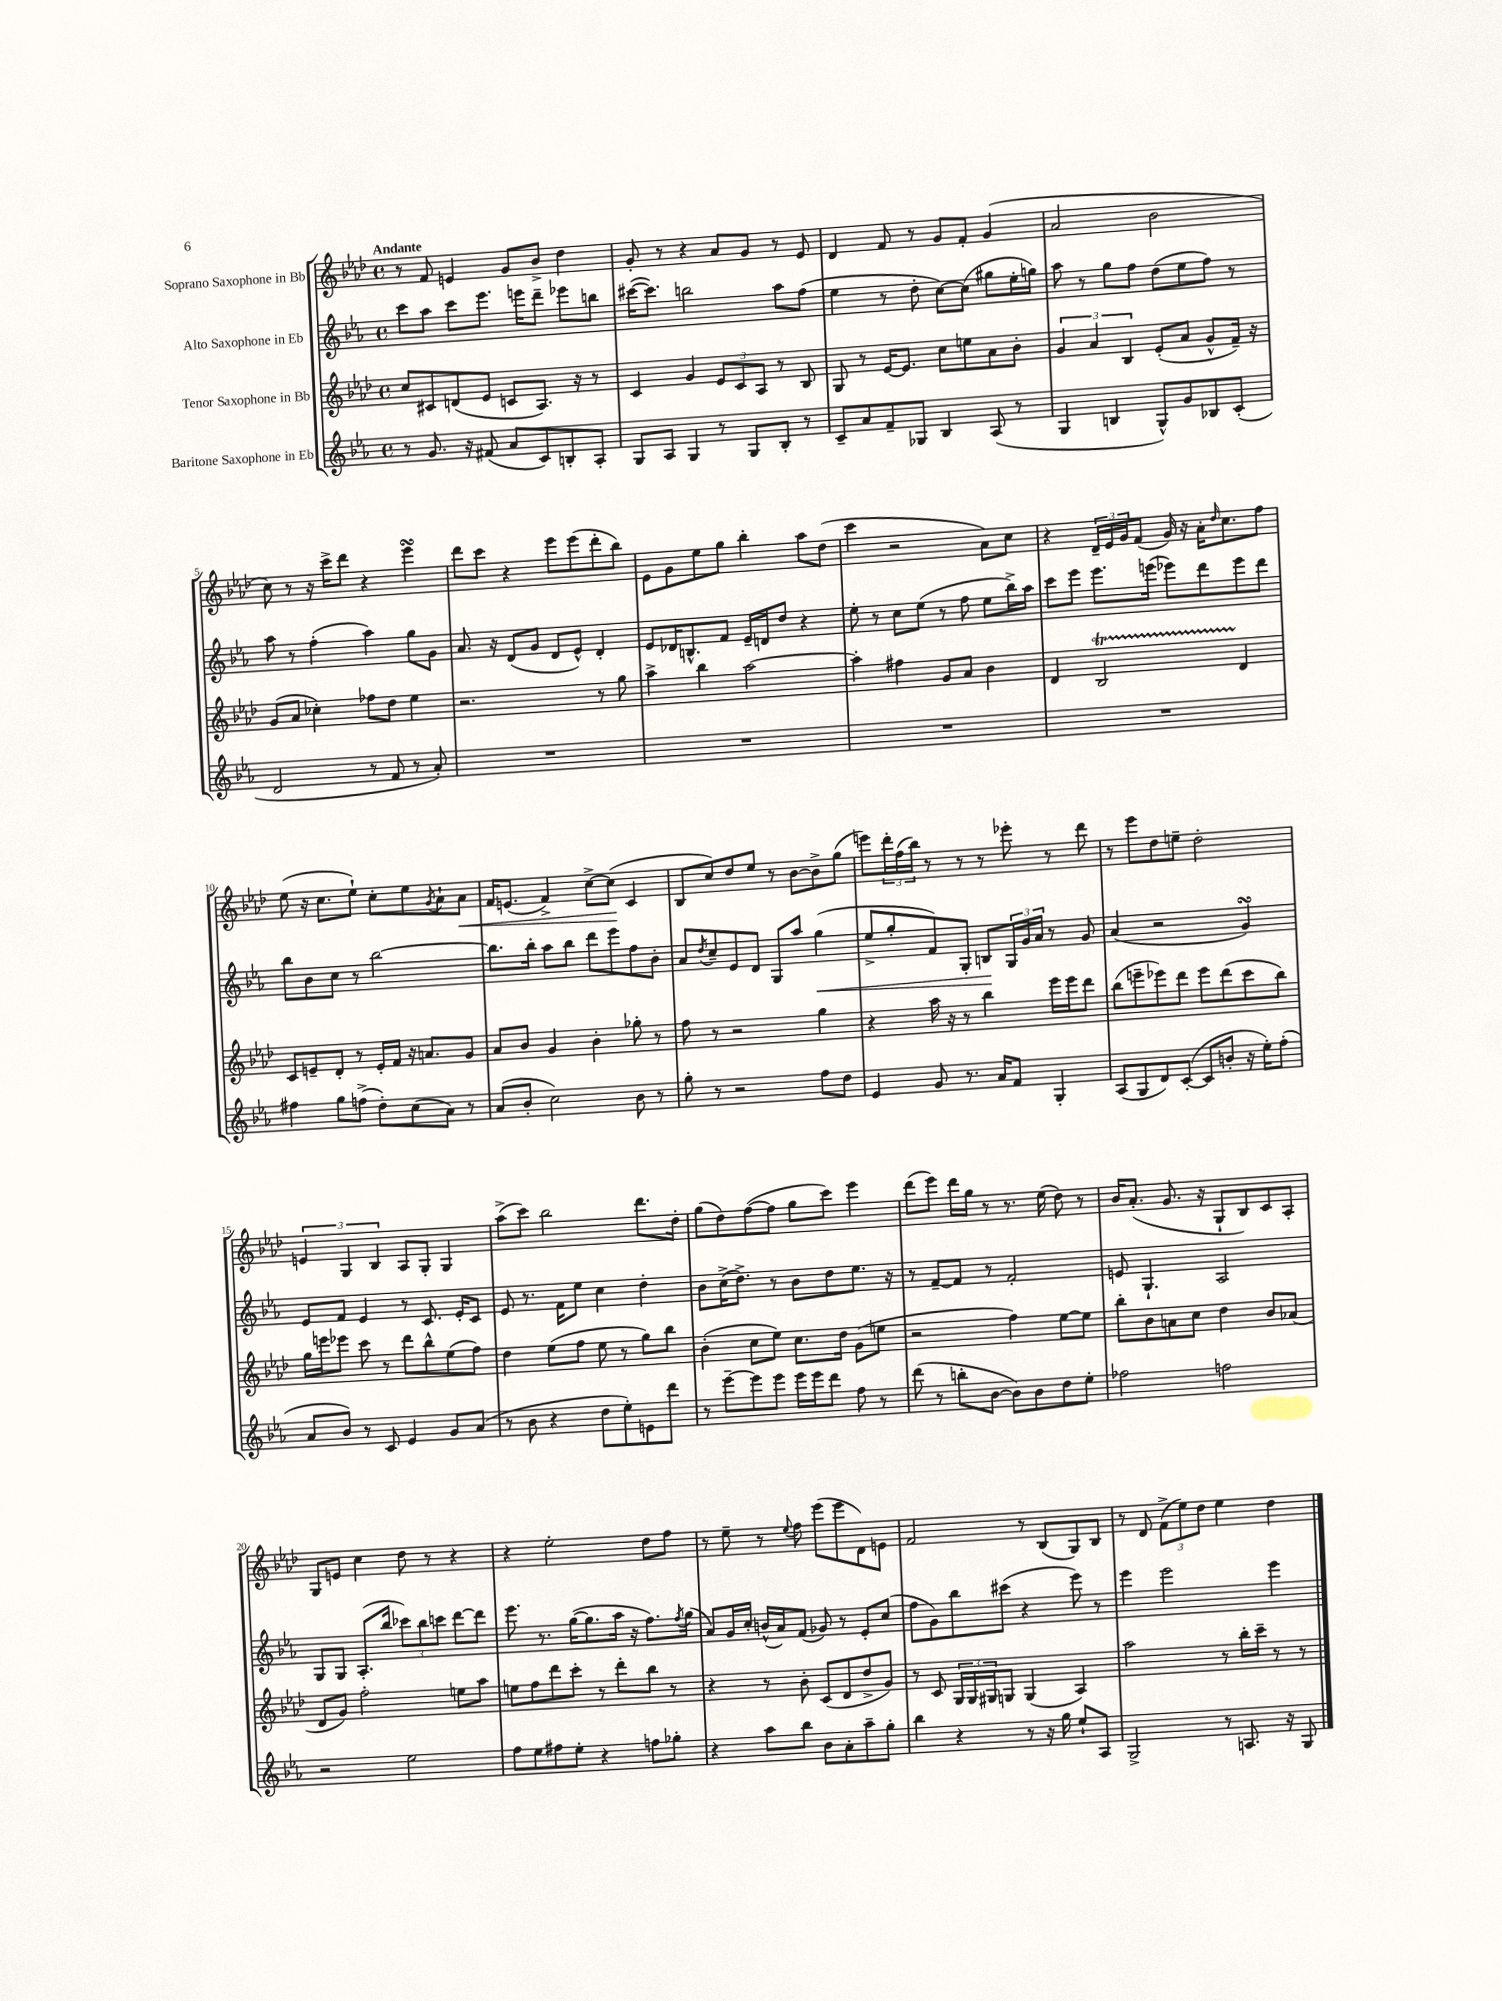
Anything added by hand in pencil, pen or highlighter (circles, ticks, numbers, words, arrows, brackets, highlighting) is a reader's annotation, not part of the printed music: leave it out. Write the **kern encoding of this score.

**kern	**kern	**kern	**kern
*staff4	*staff3	*staff2	*staff1
*clefG2	*clefG2	*clefG2	*clefG2
*k[b-e-a-]	*k[b-e-a-d-]	*k[b-e-a-]	*k[b-e-a-d-]
*M4/4	*M4/4	*M4/4	*M4/4
*met(c)	*met(c)	*met(c)	*met(c)
8r	8cc	8ccc	8r
8.g	8c#	8aa-	8f
.	(8d	8ccc	4e
16r	.	.	.
(8f#	8e-	8.eee-	.
8a-	8c	.	8g
.	.	16eee	.
8c)	8.A-)	8ddd~	8b-^
8B'	.	8eee-	4dd-
.	16r	.	.
8A-'	8r	8bb	.
=	=	=	=
8G	4c	([16ccc#	8g'
.	.	8.ccc#])	.
8A-	.	.	8r
4G	4g	2bb	4r
8r	12e-	.	8a-
.	12c	.	.
8G	.	.	8g
.	12A-	.	.
8B-'	8r	8aa-	8r
8r	8B-	(8ff	8e-
=	=	=	=
8c~	8G	4ee-	4d-
8a-	8r	.	.
8f~	[16e-	8r	8f
.	8.e-]	.	.
8G-	.	8dd'	8r
4B-	8cc	[8cc)	8g
.	8ee	(8cc]	8f'
(8A-	8a-	8gg#	(4g
8r	8b-'	16ee-'	.
.	.	16gg)	.
=	=	=	=
4G	6g	8aa-	2a-
.	.	8r	.
.	6a-	.	.
4B	.	8gg	.
.	6B-	.	.
.	.	8ff	.
8G^^)	(8e-'	(8dd	2b-
8g	8a-	8ee-	.
8B-	8g^^	8ff)	.
(8c'	16f~)	8r	.
.	16r	.	.
=	=	=	=
2d	(8g	8aa-	8cc)
.	8a-	8r	8r
.	4cc-')	(4ff'	16r
.	.	.	16ccc^
.	.	.	8ddd-
8r	8ff-	4aa-)	4r
8f	8dd-	.	.
8r	4ee-	8gg	4eee-
8a-')	.	8g	.
=	=	=	=
1r	2.r	8.a-	8ddd-
.	.	.	8ccc
.	.	16r	.
.	.	(8d	4r
.	.	8g	.
.	.	8d	8eee-
.	.	8e-^^)	(8eee-
.	8r	4d'	8ddd-'
.	8gg	.	8bb-)
=	=	=	=
1r	4aa-^	8e-	8e-
.	.	16d-	8g
.	.	8.B^^	.
.	4bb-	.	8ee-
.	.	8f	8gg
.	[2aa-	16e-~	4bb-'
.	.	16d	.
.	.	8dd	.
.	.	4r	8aa-
.	.	.	(8dd-
=	=	=	=
1r	4aa-']	8ee-'	4ccc
.	.	8r	.
.	4ff#	8cc	2r
.	.	(8ee-	.
.	8g	8r	.
.	8a-	8ff	.
.	4b-	8ee-	8a-)
.	.	16bb-^)	8cc
.	.	16aa-	.
=	=	=	=
1r	4d-	8ccc	4r
.	.	8eee-	.
.	2B-	8.eee-	24d-~
.	.	.	24e-
.	.	.	24g
.	.	.	(8f
.	.	(16eee	.
.	.	8eee-)	16g)
.	.	.	16r
.	.	8ddd	16a-'
.	.	.	16qqdd-
.	.	.	8.cc
.	4d-	8eee-	.
.	.	8ddd	8ff
=	=	=	=
4ff#	8c	8bb-	(8ee-
.	8e~	8b-	16r
.	.	.	8.cc
8gg	8d-'	8cc	.
(8ff^	8r	8r	8ee-`)
8dd')	16e'	[2bb-	8cc'
.	16f	.	.
(8cc	16r	.	8ee-
.	8.a	.	.
.	.	.	8qg
8a-)	.	.	8a-`
8r	8g	.	8a-
=	=	=	=
(8a-	8a-	8.bb-]	16f
.	.	.	(8.e
8b-'	8b-	.	.
.	.	16bb-'	.
2cc)	4g	8aa-	4f^)
.	.	8bb-	.
.	4b-'	8ddd	[8cc^
.	.	8eee-	(8cc]
8b-	8gg-'	8ff	4c
8r	8r	8b-'	.
=	=	=	=
8gg'	8ff	8a-	8B-
.	.	8qdd	.
8r	8r	8cc~	8cc)
2r	2r	8e-	8dd-
.	.	8d	8ee-
.	.	8G	8r
.	.	8aa-	[8b-
8ff	4gg	(4gg	8b-^]
8dd	.	.	(8gg
=	=	=	=
4e-	4r	8ee-^	8eee)
.	.	8gg'	24ddd-'
.	.	.	(24ff
.	.	.	24bb-)
8g	16aa-	8f)	8r
.	16r	.	.
8.r	8r	8G'	8r
.	4bb-	8B	8r
16a-	.	.	.
8f	.	24G	8eee-'
.	.	24g	.
.	.	24a-	.
4G'	16eee-	8r	8r
.	16eee-	.	.
.	8ddd-	8g	8ddd-
=	=	=	=
(8A-	(8bb-	(4a-	8r
8G	8eee~	.	8eee-
8d)	8eee-)	2r	8dd-
([8c'	8ddd-	.	8ee~
8c]	8eee-	.	2dd-'
8b'	(8ddd-	.	.
16r	8ccc	4g)	.
16ee-')	.	.	.
(8ff'	8bb-)	.	.
=	=	=	=
8a-	16gg	8e-	6e
.	16eee	.	.
8b-)	8eee-	8f	.
.	.	.	6G
8r	8ccc	4e-	.
.	.	.	6B-
8c	8r	.	.
4e-	8ddd-	8r	8A-
.	8bb-^^	8.c	8G'
8g	(8ee-	.	4G
.	.	16e-'	.
(8a-	8ff)	8c	.
=	=	=	=
8r	4dd-	8e-	(8aa-^
8b-	.	8.r	8ccc)
4r	(8ee-	.	2bb-
.	.	16f	.
.	8ff	8ee-	.
8dd	8ee-	4cc	.
8ee-')	8r	.	.
8e	8gg)	4dd'	8.ddd-
8ddd	8bb-	.	.
.	.	.	16dd-'
=	=	=	=
8r	(4b-'	8b-	(8gg
[8eee-~	.	(16cc^	8dd-)
.	.	8.dd^)	.
8eee-]	8cc	.	([8ff
8eee-	8ee-)	8r	8ff]
16eee-	8.cc	8b-	8gg
16eee-	.	.	.
8ddd	.	8dd	8ccc)
.	16dd-	.	.
8ff	(8g	8.ee-	4eee-
8r	8ee	.	.
.	.	16r	.
=	=	=	=
(8ddd	2r	8r	(8ddd-
8r	.	[8f~	8eee-)
8bb'	.	8f]	16ddd-
.	.	.	16gg
[8b-	.	8r	8r
8b-])	4ff)	2f'	8.r
8b-	.	.	.
.	.	.	(16ee-
8dd	[8ee-	.	8dd-)
8ee-'	8ee-]	.	8r
=	=	=	=
2ff-	8bb-'	8e	16b-
.	.	.	(8.a-'
.	8b-	4.G`	.
.	8a	.	8.g
.	8cc	.	.
.	.	.	16r
2ff	4dd-	2A-	8G`
.	.	.	8B-)
.	8b-	.	8c
.	(8a-	.	8A-'
=	=	=	=
2r	8d-	8G	8G
.	8g)	8G	8e
.	2ff'	(8.A-'	4cc
.	.	16bb-	.
2ee-	.	12ccc-)	8dd-
.	.	12bb-	.
.	.	.	8r
.	.	12ccc	.
.	8ee	[8ddd	4r
.	8aa-	8ddd]	.
=	=	=	=
8ff	8ee	8.eee-	4r
8ee-	8ff	.	.
.	.	8.r	.
8ff#	8ddd-	.	2ee-'
8ee-'	8ccc'	([16gg	.
.	.	8.gg]	.
4r	8r	.	.
.	8ddd-'	16aa-	.
.	.	16r	.
8ff	8bb-	8.ff)	8dd-
8gg-'	8r	.	8ff
.	.	8qff	.
.	.	(16gg	.
=	=	=	=
4r	4r	8a-)	8r
.	.	16g	8ee-~
.	.	16cc'	.
8aa-	8r	(16b^^	8r
.	.	16a-)	.
.	.	.	8qqee-
8bb-	8b-'	(8f	8ff
8b-	(8c	8g-)	(8eee-
8a-'	8d-	8r	8eee-
8aa-~	8dd-^	8e-'	8d-)
8gg'	8g)	(8cc	8e
=	=	=	=
4bb-	8r	8ff	2f
.	8c	8g)	.
4r	24G	8bb-	.
.	24G	.	.
.	24G#	.	.
.	8G	(8ccc#	.
8r	(4G	4r	8r
16r	.	.	(8B-
16gg	.	.	.
8ee-`	4A-)	8eee-)	8G)
8A-	.	8r	8B-
=	=	=	=
2G^	2aa-	4eee-	8r
.	.	.	8d-
.	.	2eee-	(12f^
.	.	.	12ee-)
.	.	.	12dd-
8r	8r	.	4ee-
8.A	16bb-'	.	.
.	16ccc~	.	.
.	8r	4eee-	4dd-
16r	.	.	.
8G	8r	.	.
==	==	==	==
*-	*-	*-	*-
